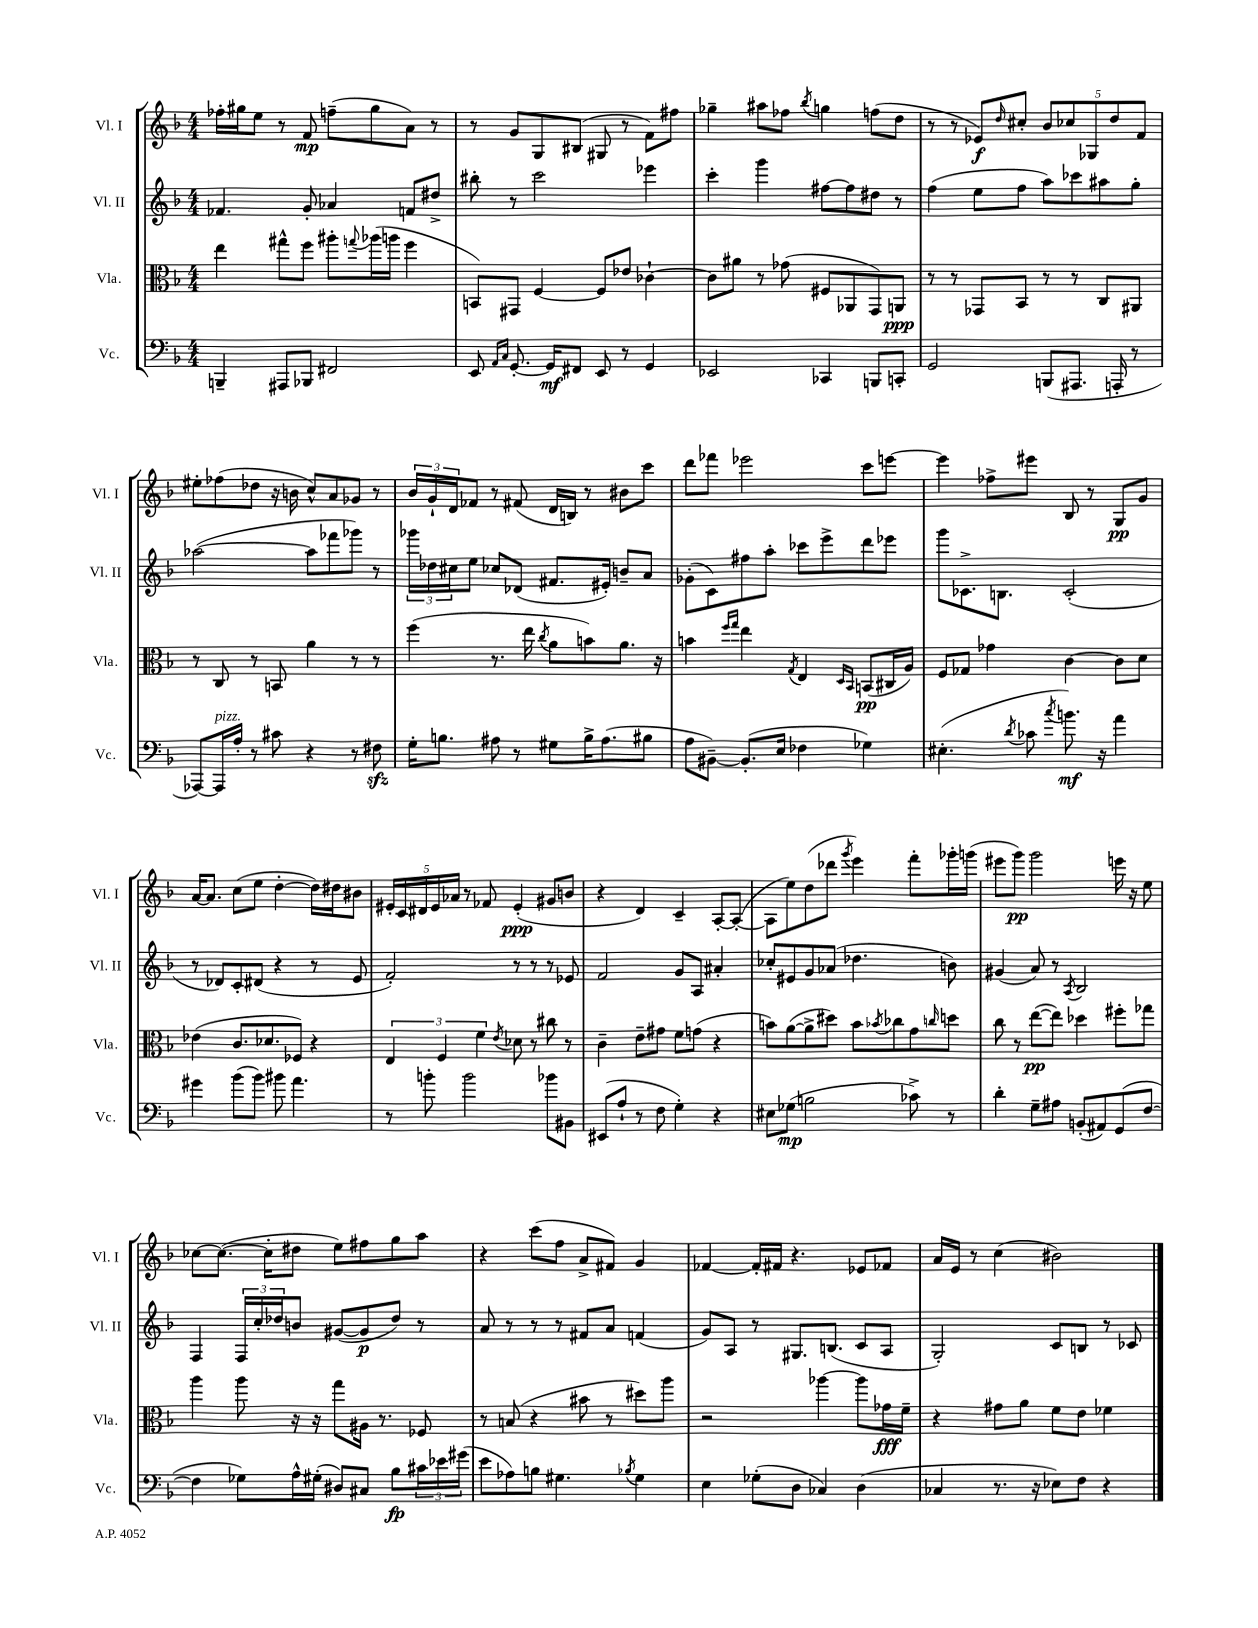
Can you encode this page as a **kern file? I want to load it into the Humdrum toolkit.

**kern	**dynam	**kern	**dynam	**kern	**dynam	**kern	**dynam
*part4	*part4	*part3	*part3	*part2	*part2	*part1	*part1
*staff4	*staff4	*staff3	*staff3	*staff2	*staff2	*staff1	*staff1
*I"Vc.	*	*I"Vla.	*	*I"Vl. II	*	*I"Vl. I	*
*I'Vc.	*	*I'Vla.	*	*I'Vl. II	*	*I'Vl. I	*
*clefF4	*	*clefC3	*	*clefG2	*	*clefG2	*
*k[b-]	*	*k[b-]	*	*k[b-]	*	*k[b-]	*
*M4/4	*	*M4/4	*	*M4/4	*	*M4/4	*
=6	=6	=6	=6	=6	=6	=6	=6
4BBBn~/	.	4ee\	.	4.f-X/	.	16ff-X'\LL	.
.	.	.	.	.	.	16gg#X\J	.
.	.	.	.	.	.	8ee\J	.
8AAA#X/L	.	8gg#X^^\L	.	.	.	8r	.
8BBB-X/J	.	8ff\J	.	8g'/	.	8f/	mp
2FF#X/	.	8aa#X'\L	.	4a-X/	.	(8ffn~\L	.
.	.	8qqggn/	.	.	.	.	.
.	.	(16aa-X\L	.	.	.	8gg#\	.
.	.	16aan\JJ	.	.	.	.	.
.	.	4ff\	.	8fn/L	.	8a\J)	.
.	.	.	.	8dd#X^/J	.	8r	.
=7	=7	=7	=7	=7	=7	=7	=7
8EE/	.	8BBn/L)	.	8bb#X'\	.	8r	.
16qqAA/LL	.	.	.	.	.	.	.
16qqC/JJ	.	.	.	.	.	.	.
[8.GG'/	.	8GG#X/J	.	8r	.	8g/L	.
.	.	[4F/	.	2ccc\	.	8G/	.
16GG/KL]	mf	.	.	.	.	.	.
8FF#X/J	.	.	.	.	.	(8B#X/J	.
8EE/	.	8F/L]	.	.	.	8G#X/	.
8r	.	8e-X/J	.	.	.	8r	.
4GG/	.	[4c-X`\	.	4eee-X\	.	8f\L)	.
.	.	.	.	.	.	8ff#X\J	.
=8	=8	=8	=8	=8	=8	=8	=8
2EE-X/	.	8c-\L]	.	4ccc'\	.	4gg-X~\	.
.	.	8a#X\J	.	.	.	.	.
.	.	8r	.	4ggg\	.	8aa#X\L	.
.	.	(8g-X\	.	.	.	8ff-X\J	.
.	.	.	.	.	.	8qbb-/	.
4CC-X/	.	8F#X/L	.	[8ff#X\L	.	4ggn\	.
.	.	8AA-X/	.	8ff#\]	.	.	.
8BBBn/L	.	8GG/)	.	8dd#X\J	.	(8ffn\L	.
8CCn'/J	.	8AAn/J	ppp	8r	.	8dd\J	.
=9	=9	=9	=9	=9	=9	=9	=9
2GG/	.	8r	.	(4ff\	.	8r	.
.	.	8r	.	.	.	8r	.
.	.	8GG-X/L	.	8ee\L	.	8e-X/L)	f
.	.	.	.	.	.	16qqdd/	.
.	.	8BB-/J	.	8ff\J	.	8cc#X'/J	.
(8BBBn/L	.	8r	.	8aa\L)	.	10b-/L	.
.	.	.	.	.	.	10cc-X/	.
8.AAA#X/J	.	8r	.	8ccc-X\	.	.	.
.	.	.	.	.	.	10G-X/	.
.	.	8C/L	.	8aa#X\	.	.	.
.	.	.	.	.	.	10dd/	.
16AAAn'/	.	.	.	.	.	.	.
8r	.	8AA#X/J	.	8gg'\J	.	.	.
.	.	.	.	.	.	10f/J	.
!!LO:LB:g=z
=10	=10	=10	=10	=10	=10	=10	=10
[8AAA-X/L)	.	8r	.	([2aa-X\	.	8ee#X'\L	.
!LO:TX:a:i:t=pizz.	!	!	!	!	!	!	!
16AAA-/L]	.	8C/	.	.	.	(8ff-X\	.
16A'/JJ	.	.	.	.	.	.	.
8r	.	8r	.	.	.	8dd-X\J	.
8c#X\	.	8BBn/	.	.	.	16r	.
.	.	.	.	.	.	16bn\	.
4r	.	4a\	.	8aa-\L]	.	8cc^^/L)	.
.	.	.	.	8fff-X\	.	8a/	.
8r	.	8r	.	8ggg-X\J)	.	8g-X/J	.
8F#Xzz\	.	8r	.	8r	.	8r	.
=11	=11	=11	=11	=11	=11	=11	=11
16G'\KL	.	(4ff\	.	24ggg-X\LL	.	24b-/LL	.
.	.	.	.	24dd-X\	.	24g`/	.
8.Bn\J	.	.	.	.	.	.	.
.	.	.	.	24cc#X\J	.	24d/J	.
.	.	.	.	8ee\J	.	8f-X/J	.
8A#X\	.	8.r	.	8cc-X/L	.	8r	.
8r	.	.	.	(8d-X/J	.	(8f#X/	.
.	.	16ee\	.	.	.	.	.
.	.	8qcc/	.	.	.	.	.
8G#X\L	.	8a\L	.	8.f#X/L	.	16d/LL	.
.	.	.	.	.	.	16Bn/JJ)	.
16B^\K	.	8bn\)	.	.	.	8r	.
(8.A#\	.	.	.	16e#X'/Jk)	.	.	.
.	.	8.a\J	.	8bn~/L	.	8b#X\L	.
8B#X\J	.	.	.	8a/J	.	8ccc\J	.
.	.	16r	.	.	.	.	.
=12	=12	=12	=12	=12	=12	=12	=12
8A\L	.	4bn\	.	(8g-X'\L	.	8ddd\L	.
[8BB#X~\J)	.	.	.	8c\)	.	8fff-X\J	.
.	.	16qqff/LL	.	.	.	.	.
.	.	16qqgg/JJ	.	.	.	.	.
(8.BB#'/L]	.	4ee\	.	8ff#X\	.	2eee-X\	.
.	.	.	.	8aa'\J	.	.	.
16E/Jk	.	.	.	.	.	.	.
.	.	8qG/	.	.	.	.	.
4F-X\	.	4E/	.	8ccc-X\L	.	.	.
.	.	.	.	8eee^\	.	.	.
.	.	16qqD/LL	.	.	.	.	.
.	.	16qqBB-/JJ	.	.	.	.	.
4G-X\)	.	(8BBn/L	pp	8ddd\	.	8ccc\L	.
.	.	16C#X/L	.	8eee-X\J	.	[8eeen\J	.
.	.	16A/JJ)	.	.	.	.	.
=13	=13	=13	=13	=13	=13	=13	=13
(4.E#X'\	.	8F/L	.	8ggg\L	.	4eee\]	.
.	.	8G-X/J	.	8.c-X^\	.	.	.
.	.	4g-X\	.	.	.	8ff-X^\L	.
.	.	.	.	8.Bn\J	.	.	.
8qd/	.	.	.	.	.	.	.
8c-X\	.	.	.	.	.	8eee#X\J	.
8qcc/	.	.	.	.	.	.	.
8.bn\)	mf	[4c\	.	(2c-'/	.	8B-/	.
.	.	.	.	.	.	8r	.
16r	.	.	.	.	.	.	.
4a\	.	8c\L]	.	.	.	8G/L	pp
.	.	8d\J	.	.	.	8g/J	.
!!LO:LB:g=z
=14	=14	=14	=14	=14	=14	=14	=14
4g#X\	.	(4e-X\	.	8r	.	[16a/KL	.
.	.	.	.	.	.	8.a/J]	.
.	.	.	.	8d-X/L)	.	.	.
(8b-\L	.	8.c/L	.	8c'/	.	(8cc\L	.
8b-\J)	.	.	.	(8d#X/J	.	8ee\J	.
.	.	8.d-X/	.	.	.	.	.
8b#X\	.	.	.	4r	.	[4dd'\	.
4.a\	.	8F-X/J)	.	.	.	.	.
.	.	4r	.	8r	.	16dd\LL])	.
.	.	.	.	.	.	16dd#X\J	.
.	.	.	.	8e/	.	8b#X\J	.
=15	=15	=15	=15	=15	=15	=15	=15
8r	.	6E/	.	2f'/)	.	20e#X'/LL	.
.	.	.	.	.	.	20c/	.
.	.	.	.	.	.	20d#X/	.
8bn'\	.	.	.	.	.	.	.
.	.	.	.	.	.	20e#/	.
.	.	6F/	.	.	.	.	.
.	.	.	.	.	.	20a-X/JJ	.
2b\	.	.	.	.	.	8r	.
.	.	6f\	.	.	.	.	.
.	.	.	.	.	.	8f-X/	.
.	.	8qe/	.	.	.	.	.
.	.	8d-X\	.	8r	.	(4e#'/	ppp
.	.	8r	.	8r	.	.	.
8b-X\L	.	8cc#X\	.	8r	.	8g#X/L	.
8BB#X\J	.	8r	.	8e-X/	.	8bn/J	.
=16	=16	=16	=16	=16	=16	=16	=16
(8EE#X/L	.	4c~\	.	2f/	.	4r	.
8A`/J	.	.	.	.	.	.	.
8r	.	8e~\L	.	.	.	4d/)	.
8F\	.	8g#X\J	.	.	.	.	.
4G'\)	.	8f\L	.	8g/L	.	4c~/	.
.	.	(8gn\J	.	8A/J	.	.	.
4r	.	4r	.	4a#X'/	.	[8A'/L	.
.	.	.	.	.	.	(8A'/J_	.
=17	=17	=17	=17	=17	=17	=17	=17
8E#X\L	.	8bn\L)	.	8cc-X'/L	.	8A\L]	.
(8G-X\J	mp	([8a\	.	8e#X/	.	8ee\)	.
2Bn\	.	8a^\]	.	8g/	.	(8dd\	.
.	.	8dd#X\J)	.	(8a-X/J	.	8ddd-X\J	.
.	.	.	.	.	.	8qggg/	.
.	.	8b\L	.	4.dd-X\	.	4eee\)	.
.	.	8qb-X/	.	.	.	.	.
.	.	8cc-X\	.	.	.	.	.
8c-X^\)	.	8g\	.	.	.	8fff'\L	.
.	.	16qqccn/	.	.	.	.	.
8r	.	8ddn\J	.	8bn\)	.	16ggg-X'\L	.
.	.	.	.	.	.	(16gggn\JJ	.
=18	=18	=18	=18	=18	=18	=18	=18
4d'\	.	8cc\	.	(4g#X/	.	8eee#X\L	.
.	.	8r	.	.	.	8ggg\J)	pp
8G~\L	.	([8ee\L	pp	8a/)	.	2ggg\	.
8A#X\J	.	8ee\J])	.	8r	.	.	.
.	.	.	.	8qA/	.	.	.
(8BBn'/L	.	4dd-X\	.	2B-/	.	.	.
8AA#X/)	.	.	.	.	.	.	.
(8GG/	.	8ff#X'\L	.	.	.	16eeen\	.
.	.	.	.	.	.	16r	.
[8F/J	.	8gg-X\J	.	.	.	8ee\	.
!!LO:LB:g=z
=19	=19	=19	=19	=19	=19	=19	=19
4F\]	.	4aa\	.	4F/	.	[8cc-X\L	.
.	.	.	.	.	.	(8.cc-\J_	.
8G-X\L)	.	8aa\	.	24F/LL	.	.	.
.	.	.	.	24cc'/	.	.	.
.	.	.	.	.	.	16cc-'\KL]	.
.	.	.	.	24dd-X/J	.	.	.
16A^^\L	.	16r	.	8bn/J	.	8dd#X\J	.
(16G#X'\JJ	.	16r	.	.	.	.	.
8D#X/L)	.	8gg\L	.	([8g#X/L	.	8ee\L)	.
8C#X/J	.	16A#X\Jk	.	8g#/]	p	8ff#X\	.
.	.	8.r	.	.	.	.	.
8B-\L	fp	.	.	8dd-/J)	.	8gg\	.
24c#X\L	.	8F-X/	.	8r	.	8aa\J	.
24e-X\	.	.	.	.	.	.	.
(24g#X\JJ	.	.	.	.	.	.	.
=20	=20	=20	=20	=20	=20	=20	=20
8e\L	.	8r	.	8a/	.	4r	.
8A-X\)	.	(8Bn/	.	8r	.	.	.
8Bn\J	.	4r	.	8r	.	(8ccc\L	.
4.G#X\	.	.	.	8r	.	8ff\J	.
.	.	8b#X\	.	8f#X/L	.	8a^/L	.
.	.	8r	.	8a/J	.	8f#X/J)	.
8qB-X/	.	.	.	.	.	.	.
4G#\	.	8dd#X\L)	.	(4fn/	.	4g/	.
.	.	8aa\J	.	.	.	.	.
=21	=21	=21	=21	=21	=21	=21	=21
4E\	.	2r	.	8g/L)	.	[4f-X/	.
.	.	.	.	8A/J	.	.	.
(8G-X'\L	.	.	.	8r	.	16f-'/LL]	.
.	.	.	.	.	.	16f#X/JJ	.
8D\J	.	.	.	8.G#X/L	.	4.r	.
4C-X/)	.	[4aa-X\	.	.	.	.	.
.	.	.	.	(8.Bn/J	.	.	.
(4D\	.	8aa-\L]	.	8c/L	.	8e-X/L	.
.	.	16g-X\L	fff	8A/J	.	8f-X/J	.
.	.	16f~\JJ	.	.	.	.	.
=22	=22	=22	=22	=22	=22	=22	=22
4C-X/	.	4r	.	2G'/)	.	16a/LL	.
.	.	.	.	.	.	16e/JJ	.
.	.	.	.	.	.	8r	.
8.r	.	8g#X\L	.	.	.	(4cc\	.
.	.	8a\J	.	.	.	.	.
16r	.	.	.	.	.	.	.
8E-X\L)	.	8f\L	.	8c/L	.	2b#X\)	.
8F\J	.	8e\J	.	8Bn/J	.	.	.
4r	.	4f-X\	.	8r	.	.	.
.	.	.	.	8c-X/	.	.	.
==	==	==	==	==	==	==	==
*-	*-	*-	*-	*-	*-	*-	*-
